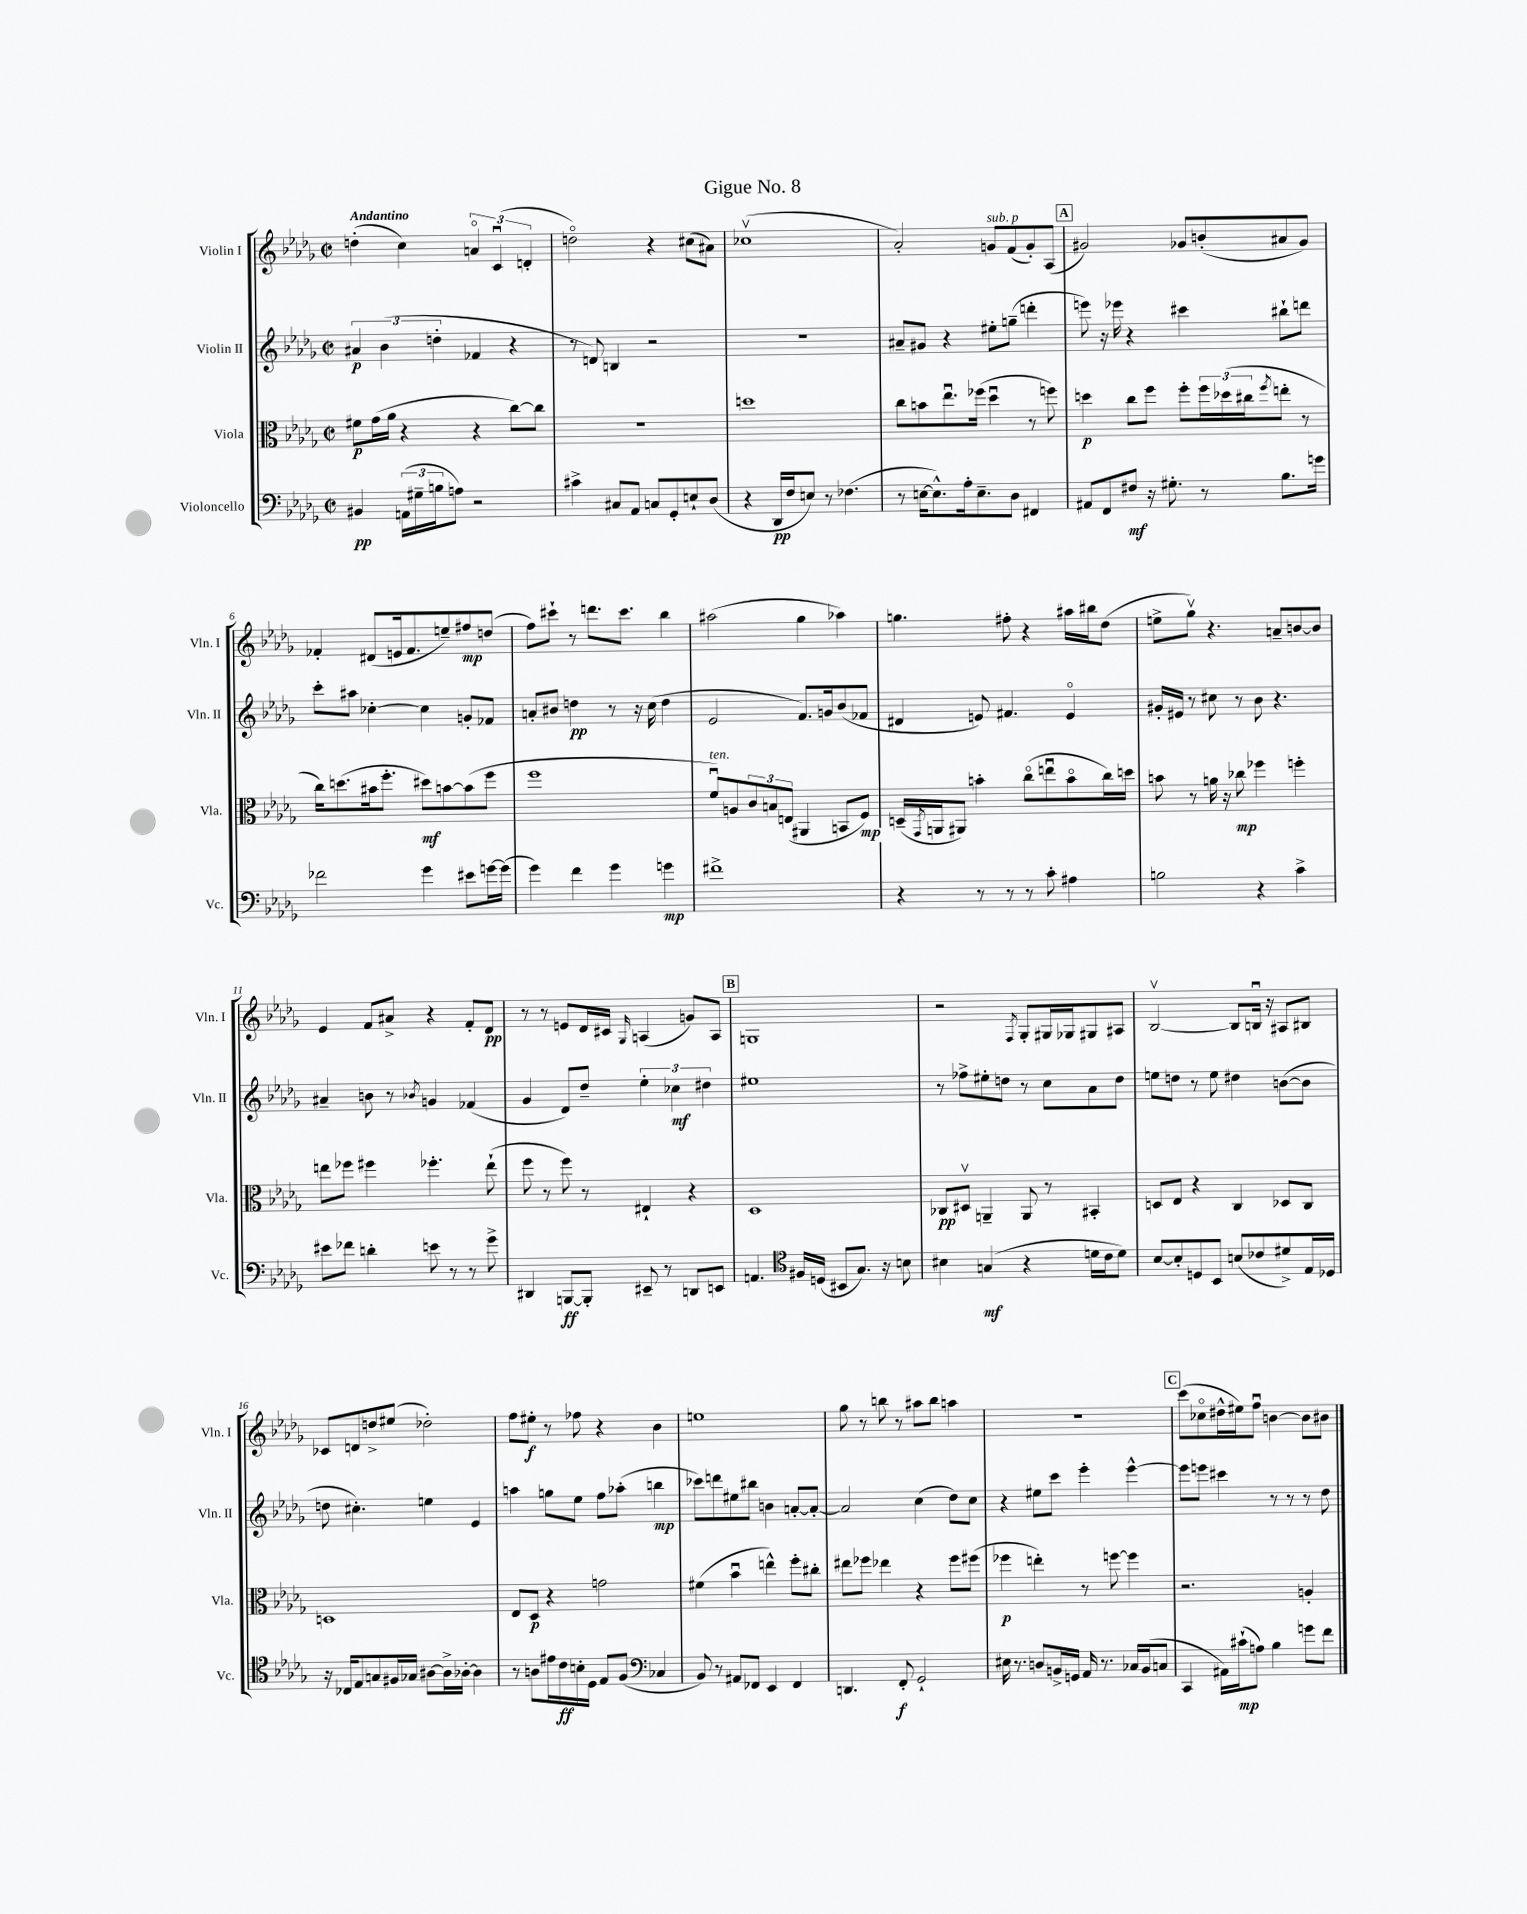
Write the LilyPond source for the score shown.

\header { title = "Gigue No. 8" }
<<
\new StaffGroup <<
\new Staff = "s0" \with { instrumentName = "Violin I" shortInstrumentName = "Vln. I" } {
    \clef treble \key des \major \defaultTimeSignature \time 2/2 \tempo "Andantino"
    d''4-.( c''4) \tuplet 3/2 { a'4\flageolet c'4\downbow( d'4-. } |
    d''2\flageolet) r4 cis''8( ais'8) |
    ces''1\upbow( |
    aes'2-.) g'8^\markup { \italic "sub. p" } f'8( g'8-.) aes8( |
    \mark \markup { \box "A" } gis'2) ges'8 b'8-.( ais'8 ges'8) |
    fes'4-. dis'8( e'16 fes'8. e''8--) fis''8\mp d''8( |
    f''8) cis'''8-! r8 d'''8. cis'''8. bes''4 |
    ais''2( ges''4 aes''4) |
    g''4. fis''8-. r4 ais''16 bis''16 des''8( |
    e''8-> ges''8\upbow) r4. a'8-- b'8~ b'8 |
    ees'4 f'8 ais'8-> r4 f'8-. des'8\pp |
    r8 r8 e'8 des'16 cis'16 \grace { ges16 } a4( g'8) a8 |
    \mark \markup { \box "B" } g1 |
    r2 \acciaccatura { f8 } ges8-. gis16 ges16 gis8 ais8 |
    bes2~\upbow bes8 b16\downbow r16 ais8 bis8 |
    ces'8 d'8 d''8-> eis''8( des''2-.) |
    f''8 eis''8-.\f r8 fes''8 r4 bes'4 |
    e''1 |
    ges''8 r8 b''8 r8 ais''8 b''8 a''4 |
    r1 |
    \mark \markup { \box "C" } c'''8( ces''8\flageolet dis''16-^ eis''16) f''8\downbow b'4~ b'8 bis'8 \bar "|." |
}
\new Staff = "s1" \with { instrumentName = "Violin II" shortInstrumentName = "Vln. II" } {
    \clef treble \key des \major \defaultTimeSignature \time 2/2
    \tuplet 3/2 { ais'4\p bes'4( d''4-. } fes'4 r4 |
    r8 d'8) b4 r2 |
    R1 |
    ais'8-- gis'8 r4 eis''8-. g''8--( d'''4-. |
    \mark \markup { \box "A" } e'''8) r16 ees'''16 r4 cis'''4 bis''8-! d'''8 |
    c'''8-. ais''8 ces''4~-. ces''4 g'8-. fes'8 |
    a'8-. bis'8 d''4\pp r8 r16 c''16( d''4 |
    ees'2 f'8.) g'16 bes'8( fes'8 |
    dis'4 e'8) fis'4. e'4\flageolet |
    gis'16-. eis'16 r8 cis''8 r8 bes'8 r4. |
    ais'4-- b'8 r8 \acciaccatura { bes'8 } g'4 fes'4( |
    ges'4 des'8) des''8-- \tuplet 3/2 { ees''4-. ces''4\mf dis''4 } |
    \mark \markup { \box "B" } eis''1 |
    r8 fes''8-> eis''8-. d''8 r8 c''8 aes'8 d''8 |
    e''8 d''8 r8 e''8 dis''4 b'8~( b'8 |
    d''8 cis''4.-.) e''4 ees'4 |
    a''4 g''8 ees''8 f''8 aes''8-.( b''4\mp |
    ces'''8) d'''8 eis''8 bis''8 b'4 a'8~-. a'8~-. |
    a'2 c''4( des''8) c''8 |
    r4 eis''8 c'''8 ees'''4-. ees'''4~-^ |
    \mark \markup { \box "C" } ees'''8 e'''8 cis'''4 r8 r8 r8 des''8 \bar "|." |
}
\new Staff = "s2" \with { instrumentName = "Viola" shortInstrumentName = "Vla." } {
    \clef alto \key des \major \defaultTimeSignature \time 2/2
    fis'8\p ges'16( aes'16 r4 r4 c''8~) c''8 |
    R1 |
    d''1 |
    c''8 b'8 ees''8.\downbow fes''16( des''4\downbow r8 f''8) |
    \mark \markup { \box "A" } d''4\p c''8 f''8 f''8-. \tuplet 3/2 { f''16 des''16( cis''16 } \acciaccatura { f''8 } e''8-. r8 |
    c''16) d''8.( bis'16 f''8.-. dis''8\mf) b'8~ b'8( f''8 |
    f''1 |
    f'8\downbow^\markup { \italic "ten." }) a8 \tuplet 3/2 { c'8 b8 e8( } ais,4 b,8 f8\mp) |
    d16--( \acciaccatura { ges,8 } a,16 ais,8) b'4-. c''8\flageolet( e''8\downbow b'8\flageolet c''16) d''16 |
    b'8 r8 a'16 r16 ces''8\mp fes''4 f''4-. |
    e''8 fes''8 fis''4 fes''4.-. e''8-!( |
    f''8 r8 f''8) r8 eis4-! r4 |
    \mark \markup { \box "B" } des1 |
    ces8\pp dis8\upbow a,4-- a,8 r8 bis,4-. |
    d8 ees8 r4 c4 des8 c8 |
    d1 |
    ees8 des8\p r4 g'2 |
    fis'4( bes'4\downbow e''4-^) f''8-. cis''8-. |
    eis''8 fes''8 ees''4 r4 fes''8 fis''8( |
    fes''4\p e''4-.) r8 f''8~ f''4 |
    \mark \markup { \box "C" } r2. a4-. \bar "|." |
}
\new Staff = "s3" \with { instrumentName = "Violoncello" shortInstrumentName = "Vc." } {
    \clef bass \key des \major \defaultTimeSignature \time 2/2
    bis,4\pp \tuplet 3/2 { a,16( gis16-- b16 } a8) r2 |
    cis'4-> cis8 aes,8 c8 ges,8-. e8-! des8( |
    r4 des,16\pp f16 e8) r8 fes4.( |
    r8 e16~ e8.-^) aes16-. e8.-- des8 fis,4 |
    \mark \markup { \box "A" } ais,8 f,8 fis8\mf r16 gis8.-. r8 bes8. g'16 |
    fes'2 ges'4 eis'8 g'16~ g'16( |
    ges'4) f'4 ges'4 g'4\mp |
    fis'1-> |
    r4 r8 r8 r8 c'8-. ais4 |
    b2 r4 c'4-> |
    eis'8 fes'8 d'4-. e'8 r8 r8 ges'8-> |
    dis,4 b,,8~\ff b,,8-. eis,8-- r8 d,8 e,8 |
    \mark \markup { \box "B" } a,4. \clef tenor fis16 d16( bis,8 ges8.) r16 b8 |
    bis4 g4\mf( r4 d'16 c'16 d'8) |
    bes8~ bes8-. d8 bes,8 b8( ces'8 dis'8->) ees16 des16 |
    r16 ces16 ees8 g8 fis16 ges16 ais8~ ais16-> aes16~-. aes4 |
    r8 a8 eis'16 c'16\ff b16-. des16 ees8 f8( \clef bass ces4 |
    bes,8) r8 ais,8 fes,8 ees,4 fes,4 |
    d,4. f,8-.\f ges,2-! |
    eis16 r8. d8 b,16-> g,16 aes,16 r8. ces16 b,16( c8 |
    \mark \markup { \box "C" } c,4 ais,16) cis'16-!\mp( a8) bes4 g'8 f'8 \bar "|." |
}
>>
>>
